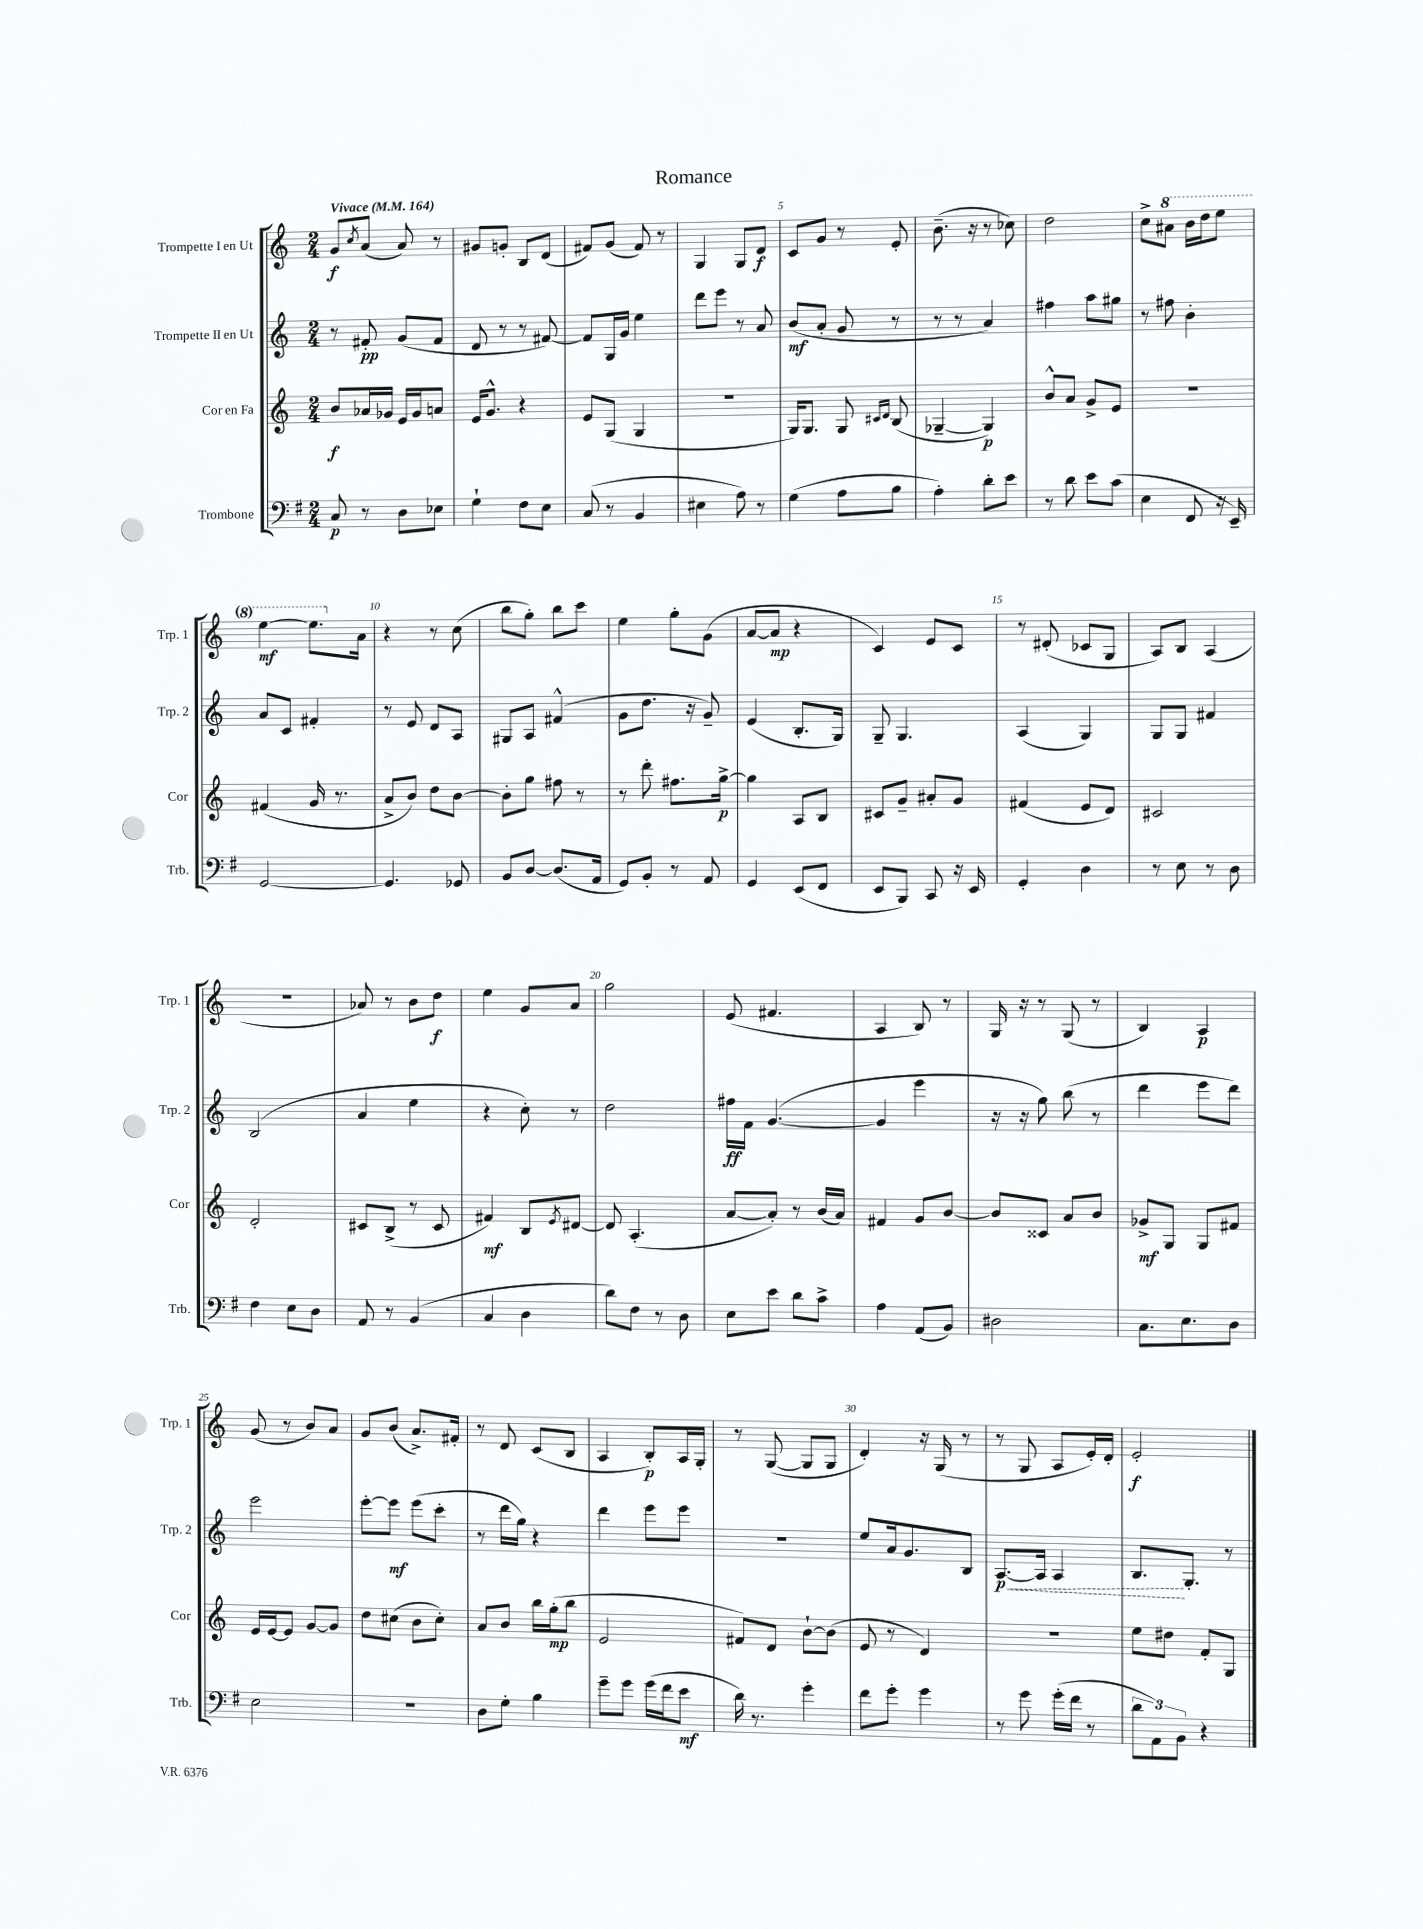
\header { title = "Romance" }
<<
\new StaffGroup <<
\new Staff = "s0" \with { instrumentName = "Trompette I en Ut" shortInstrumentName = "Trp. 1" } {
    \clef treble \key c \major \numericTimeSignature \time 2/4 \tempo "Vivace" 4 = 164
    g'8\f \acciaccatura { c''8 } a'8( a'8) r8 |
    gis'8 g'8-. b8 d'8( |
    fis'8) g'8( fis'8) r8 |
    g4 g8 d'8\f |
    c'8 g'8 r8 e'8-. |
    b'8.--( r16 r8 ces''8) |
    d''2 |
    c''8-> \ottava #1 ais''8 b''16 d'''16 e'''8 |
    e'''4~\mf e'''8. \ottava #0 a'16 |
    r4 r8 c''8( |
    b''8 g''8-.) b''8 c'''8 |
    e''4 g''8-. g'8( |
    a'8~ a'8\mp r4 |
    c'4) e'8 c'8 |
    r8 dis'8-.( ces'8 g8 |
    a8) b8 a4( |
    r2 |
    aes'8) r8 b'8 d''8\f |
    e''4 g'8 a'8 |
    g''2 |
    e'8( fis'4. |
    a4 b8) r8 |
    g16 r16 r8 g8( r8 |
    b4) a4\p |
    g'8( r8 b'8) a'8 |
    g'8 b'8( a'8.->) fis'16-. |
    r8 d'8 c'8( b8 |
    a4 b8-.\p) a16 g16-. |
    r8 g8~( g8 g8 |
    d'4-.) r16 g16( r8 |
    r8 g8 a8 e'16-.) d'16-. |
    e'2-.\f \bar "|." |
}
\new Staff = "s1" \with { instrumentName = "Trompette II en Ut" shortInstrumentName = "Trp. 2" } {
    \clef treble \key c \major \numericTimeSignature \time 2/4
    r8 fis'8-.\pp g'8( fis'8 |
    d'8 r8 r8 fis'8~) |
    fis'8 g16 g'16 e''4 |
    d'''8 e'''8 r8 a'8 |
    b'8\mf( a'8-. g'8 r8 |
    r8 r8 a'4) |
    fis''4 a''8 gis''8 |
    r8 fis''8 b'4-. |
    a'8 c'8 fis'4-. |
    r8 e'8 d'8 a8 |
    gis8 a8 fis'4-^( |
    g'8 d''8. r16 g'8--) |
    e'4( b8.-. g16) |
    g8-- g4. |
    a4( g4) |
    g8 g8 fis'4 |
    b2( |
    a'4 e''4 |
    r4 c''8-.) r8 |
    d''2 |
    fis''16\ff f'16 g'4.~( |
    g'4 e'''4 |
    r16 r16 g''8) b''8( r8 |
    d'''4 e'''8 d'''8) |
    e'''2 |
    e'''8~-. e'''8\mf e'''8( c'''8-. |
    r8 d'''16 g''16) r4 |
    d'''4 e'''8 e'''8 |
    r2 |
    e''8 a'16 g'8. b8 |
    \once \override Hairpin.style = #'dashed-line a8.~\p\< a16 a4 |
    b8.\! g8.-. r8 \bar "|." |
}
\new Staff = "s2" \with { instrumentName = "Cor en Fa" shortInstrumentName = "Cor" } {
    \clef treble \key c \major \numericTimeSignature \time 2/4
    b'8\f aes'16 ges'16 e'16 ges'16 a'8 |
    e'16 g'8.-^ r4 |
    e'8 g8( g4 |
    r2 |
    g16) g8. g8 \grace { cis'16 d'16 } b8( |
    ges4~-- ges4\p) |
    b'8-^ a'8 g'8-> e'8 |
    r2 |
    fis'4( g'16 r8. |
    a'8-> b'8) d''8 b'8~ |
    b'8-. g''8 fis''8 r8 |
    r8 d'''8-. fis''8. g''16~->\p |
    g''4 a8 b8 |
    cis'8 g'8-- ais'8-. g'8 |
    fis'4( e'8 d'8) |
    cis'2 |
    d'2-. |
    cis'8 b8->( r8 cis'8 |
    fis'4\mf) b8 \acciaccatura { e'8 } dis'8~ |
    dis'8 a4.-.( |
    a'8~ a'8-.) r8 b'16( a'16) |
    fis'4 g'8 b'8~ |
    b'8 cisis'8 a'8 b'8 |
    ges'8->\mf g8 g8 fis'8 |
    e'16 e'16~ e'8 g'8~ g'8 |
    d''8 cis''8( b'8 cis''8-.) |
    a'8 b'8 b''16 g''16-.\mp( b''8 |
    e'2 |
    fis'8) d'8 b'8~-! b'8( |
    e'8 r8 d'4) |
    R2 |
    e''8 dis''8 f'8-. g8 \bar "|." |
}
\new Staff = "s3" \with { instrumentName = "Trombone" shortInstrumentName = "Trb." } {
    \clef bass \key g \major \numericTimeSignature \time 2/4
    c8\p r8 d8 ees8 |
    g4-! fis8 e8 |
    c8( r8 b,4 |
    eis4 a8) r8 |
    g4( a8 b8 |
    a4-.) d'8-. e'8 |
    r8 d'8 e'8 c'8( |
    e4 fis,8 r16 e,16--) |
    g,2~ |
    g,4. ges,8 |
    b,8 d8~ d8.( a,16 |
    g,8) b,8-. r8 a,8 |
    g,4 e,8( fis,8 |
    e,8 b,,8) c,8 r16 e,16 |
    g,4-. d4 |
    r8 e8 r8 d8 |
    fis4 e8 d8 |
    a,8 r8 b,4( |
    c4 d4 |
    d'8) fis8 r8 d8 |
    e8 e'8 d'8 c'8-> |
    a4 a,8( b,8) |
    dis2 |
    c8. e8. d8 |
    e2 |
    r2 |
    d8 g8-. b4 |
    g'8-- g'8 g'16( fis'16 e'8\mf |
    d'16) r8. g'4-. |
    fis'8 g'8-. g'4 |
    r8 g'8 g'16-.( fis'16 r8 |
    \tuplet 3/2 { d'8 a,8) b,8 } r4 \bar "|." |
}
>>
>>
\layout { \context { \Score \override BarNumber.break-visibility = ##(#f #t #t) barNumberVisibility = #(every-nth-bar-number-visible 5) } }
